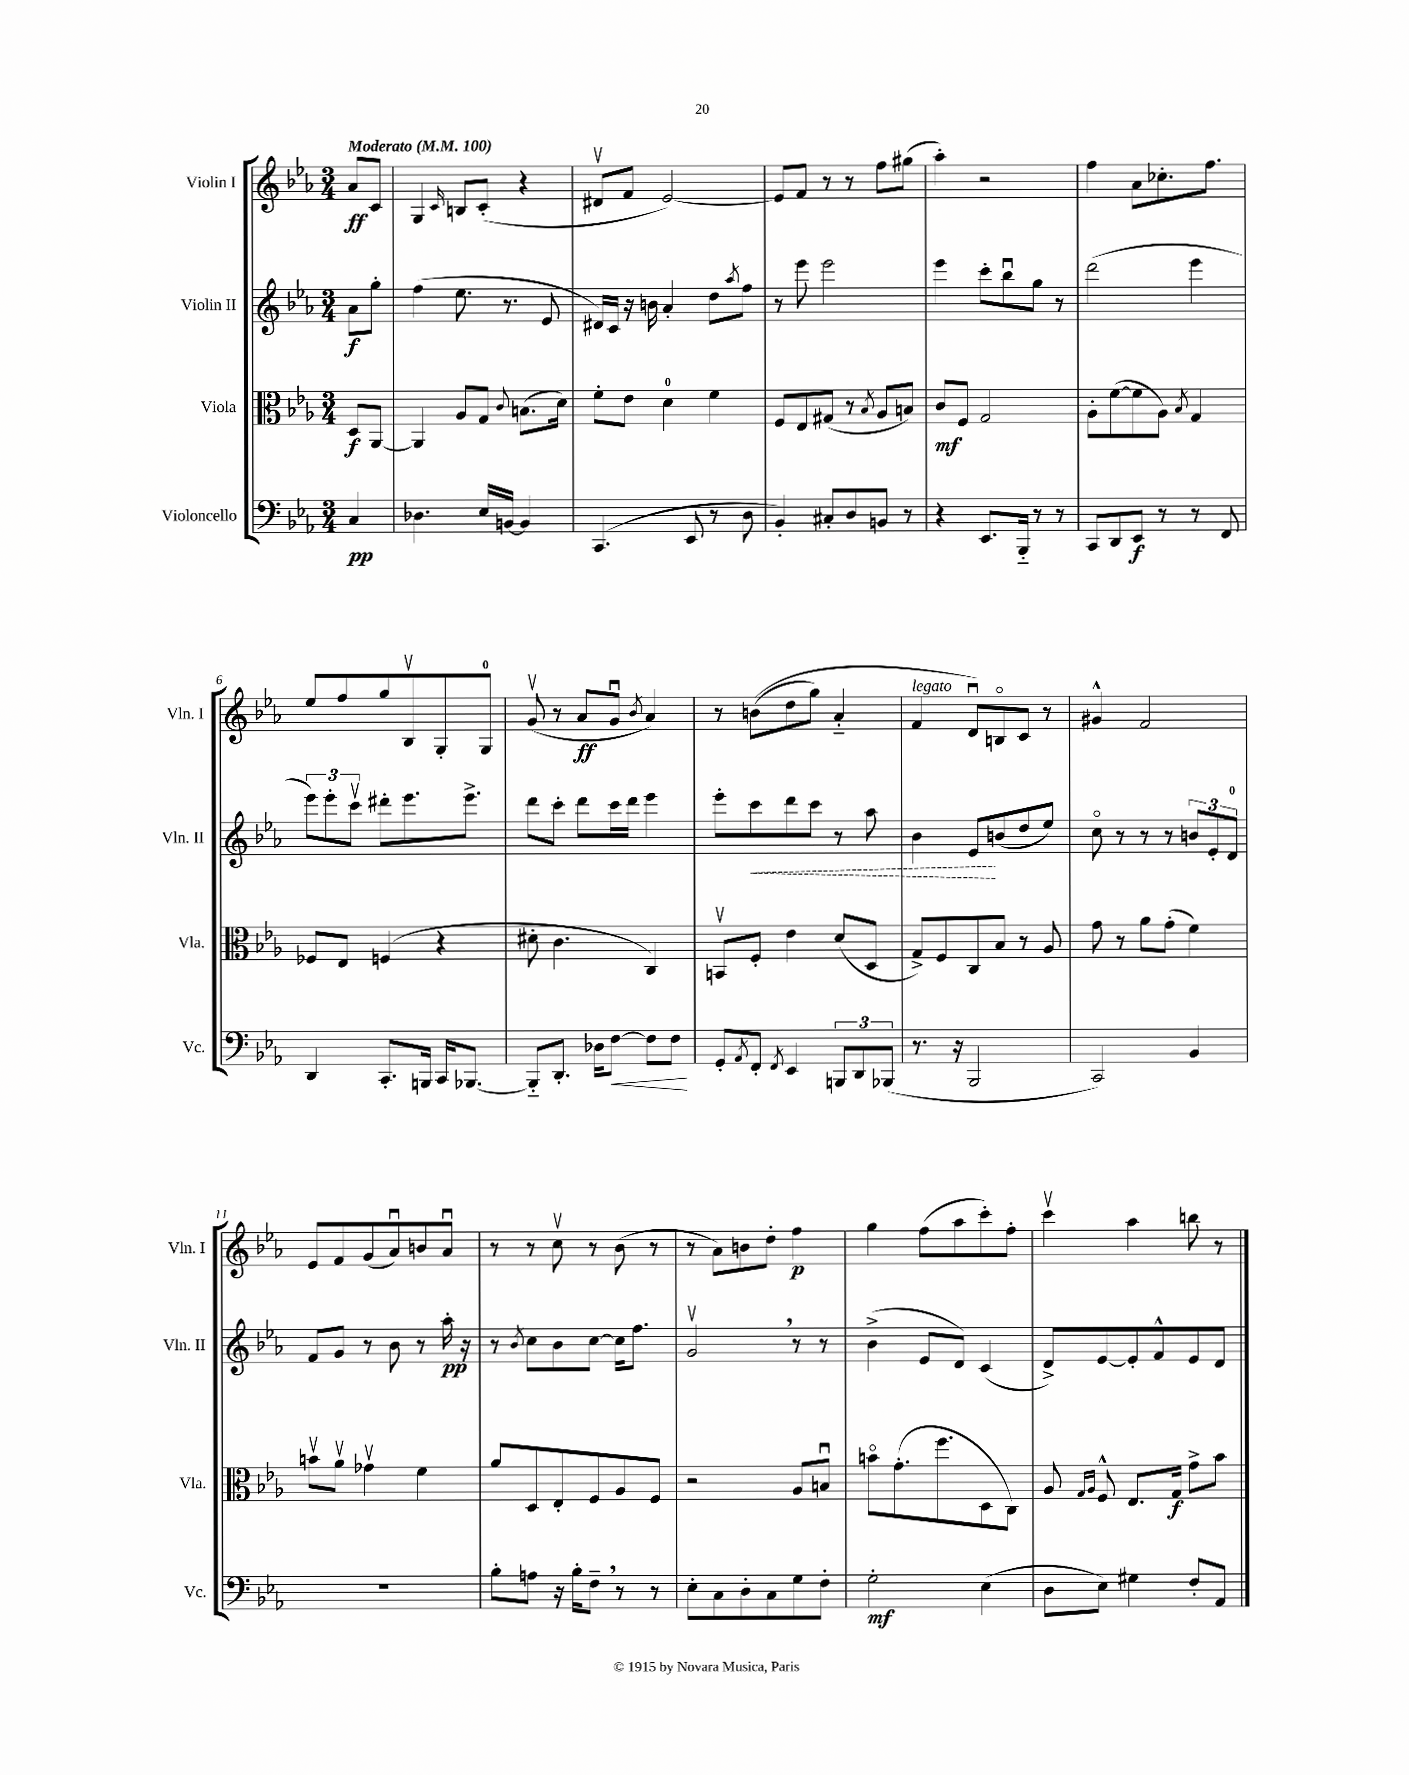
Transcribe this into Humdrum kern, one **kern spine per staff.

**kern	**kern	**kern	**kern
*staff4	*staff3	*staff2	*staff1
*clefF4	*clefC3	*clefG2	*clefG2
*k[b-e-a-]	*k[b-e-a-]	*k[b-e-a-]	*k[b-e-a-]
*M3/4	*M3/4	*M3/4	*M3/4
*MM100	*MM100	*MM100	*MM100
4C/	8D/L	8a-\L	8a-/L
.	[8AA-/J	8gg'\J	8c/J
=	=	=	=
4.D-\	4AA-/]	(4ff\	4G/
.	.	.	16qqc/
.	8A-/L	8.ee-\	8B/L
16E-/LL	8G/J	.	(8c'/J
[16BB/JJ	.	8.r	.
.	8qqc/	.	.
4BB/]	(8.B\L	.	4r
.	.	8e-/	.
.	16d\Jk)	.	.
=	=	=	=
(4.CC/	8f'\L	16d#/LL)	8d#v/L
.	.	16c/JJ	.
.	8e-\J	16r	8f/J
.	.	16b\	.
.	4d\	4a-'/	[2e-/)
8EE-/	.	.	.
8r	4f\	8dd\L	.
.	.	8qaa-/	.
8D\	.	8ff\J	.
=	=	=	=
4BB-'/)	8F/L	8r	8e-/]L
.	8E-/	8eee-\	8f/J
8C#'/L	(8G#/J	2eee-\	8r
8D/	8r	.	8r
.	8qB-/	.	.
8BB/J	8A-/L	.	8ff\L
8r	8B/J)	.	(8gg#\J
=	=	=	=
4r	8c/L	4eee-\	4aa-'\)
.	8F/J	.	.
8.EE-/L	2G/	8ccc'\L	2r
.	.	8bb-u\	.
16BBB-'~/Jk	.	.	.
8r	.	8gg\J	.
8r	.	8r	.
=	=	=	=
8CC/L	8A-'\L	(2ddd\	4ff\
8DD/	([8f\	.	.
8EE-/J	8f\]	.	8a-\L
8r	8A-\J)	.	8.cc-'\
.	8qB-/	.	.
8r	4G/	4eee-\	.
.	.	.	8.ff\J
8FF/	.	.	.
=	=	=	=
4DD/	8F-/L	12eee-\L)	8ee-/L
.	.	12eee-'\	.
.	8E-/J	.	8ff/
.	.	12cccv\J	.
8.CC'/L	(4F/	8ddd#'\L	8gg/
.	.	8.eee-\	8B-v/
16BBB/Jk	.	.	.
16CC/LK	4r	.	8G'/
[8.BBB-/J	.	8.eee-^\J	.
.	.	.	8G/J
=	=	=	=
8BBB-'~/]L	8d#'\	8ddd\L	(8gv/
8.DD'/J	4.c\	8ccc'\J	8r
.	.	8ddd\L	8a-/L
16D-\LK	.	.	.
[8F\J	.	16ccc\L	8gu/J
.	.	16ddd\JJ	.
.	.	.	8qb-/
8F\]L	4C/)	4eee-\	4a-/)
8F\J	.	.	.
=	=	=	=
8GG'/L	8BBv/L	8eee-'\L	8r
8qAA-/	.	.	.
8FF'/J	8F'/J	8ccc\	&((8b\L
8qFF/	.	.	.
4EE-/	4e-\	8ddd\	8dd\
.	.	8ccc\J	8gg\J)
12BBB/L	(8d/L	8r	4a-'~/
12DD/	.	.	.
.	8D/J	8aa-\	.
(12BBB-/J	.	.	.
=	=	=	=
8.r	8G^/L)	4b-\	4f/
.	8F/	.	.
16r	.	.	.
2BBB-/	8C/	8e-/L	8du/L&)
.	8B-/J	(8b/	8Bo/
.	8r	8dd/	8c/J
.	8A-/	8ee-/J)	8r
=	=	=	=
2CC/)	8g\	8cco\	4g#^^/
.	8r	8r	.
.	8a-\L	8r	2f/
.	(8g'\J	8r	.
4BB-/	4f\)	12b/L	.
.	.	12e-'/	.
.	.	12d/J	.
=	=	=	=
2.r	8bv\L	8f/L	8e-/L
.	8a-v\J	8g/J	8f/
.	4g-v\	8r	(8g/
.	.	8b-\	8a-u/)
.	4f\	8r	8b/
.	.	16aa-'\	8a-u/J
.	.	16r	.
=	=	=	=
8B-'\L	8a-/L	8r	8r
.	.	8qb-/	.
8A\J	8D/	8cc\L	8r
16r	8E-'/	8b-\	8ccv\
16B-'\LK	.	.	.
8F~\J	8F/	[8cc\J	8r
8r	8A-/	16cc\]LK	(8b-\
.	.	8.ff\J	.
8r	8F/J	.	8r
=	=	=	=
8E-'\L	2r	2gv/	8r
8C\	.	.	8a-\L)
8D'\	.	.	8b\
8C\	.	.	8dd'\J
8G\	8A-/L	8r	4ff\
8F'\J	8Bu/J	8r	.
=	=	=	=
2G'\	8bo\L	(4b-^\	4gg\
.	(8.g'\	.	.
.	.	8e-/L	(8ff\L
.	8.ff\	.	.
.	.	8d/J)	8aa-\
(4E-\	8D\	(4c/	8ccc'\)
.	8C\J)	.	8ff'\J
=	=	=	=
8D\L	8A-/	8d^/L)	4cccv\
.	16qqG/LL	.	.
.	16qqA-/JJ	.	.
8E-\J)	8F^^/	[8e-/	.
4G#\	8.E-/L	8e-'/]	4aa-\
.	.	8f^^/	.
.	16G/Jk	.	.
8F'/L	8g^\L	8e-/	8bb\
8AA-/J	8b-\J	8d/J	8r
==	==	==	==
*-	*-	*-	*-
